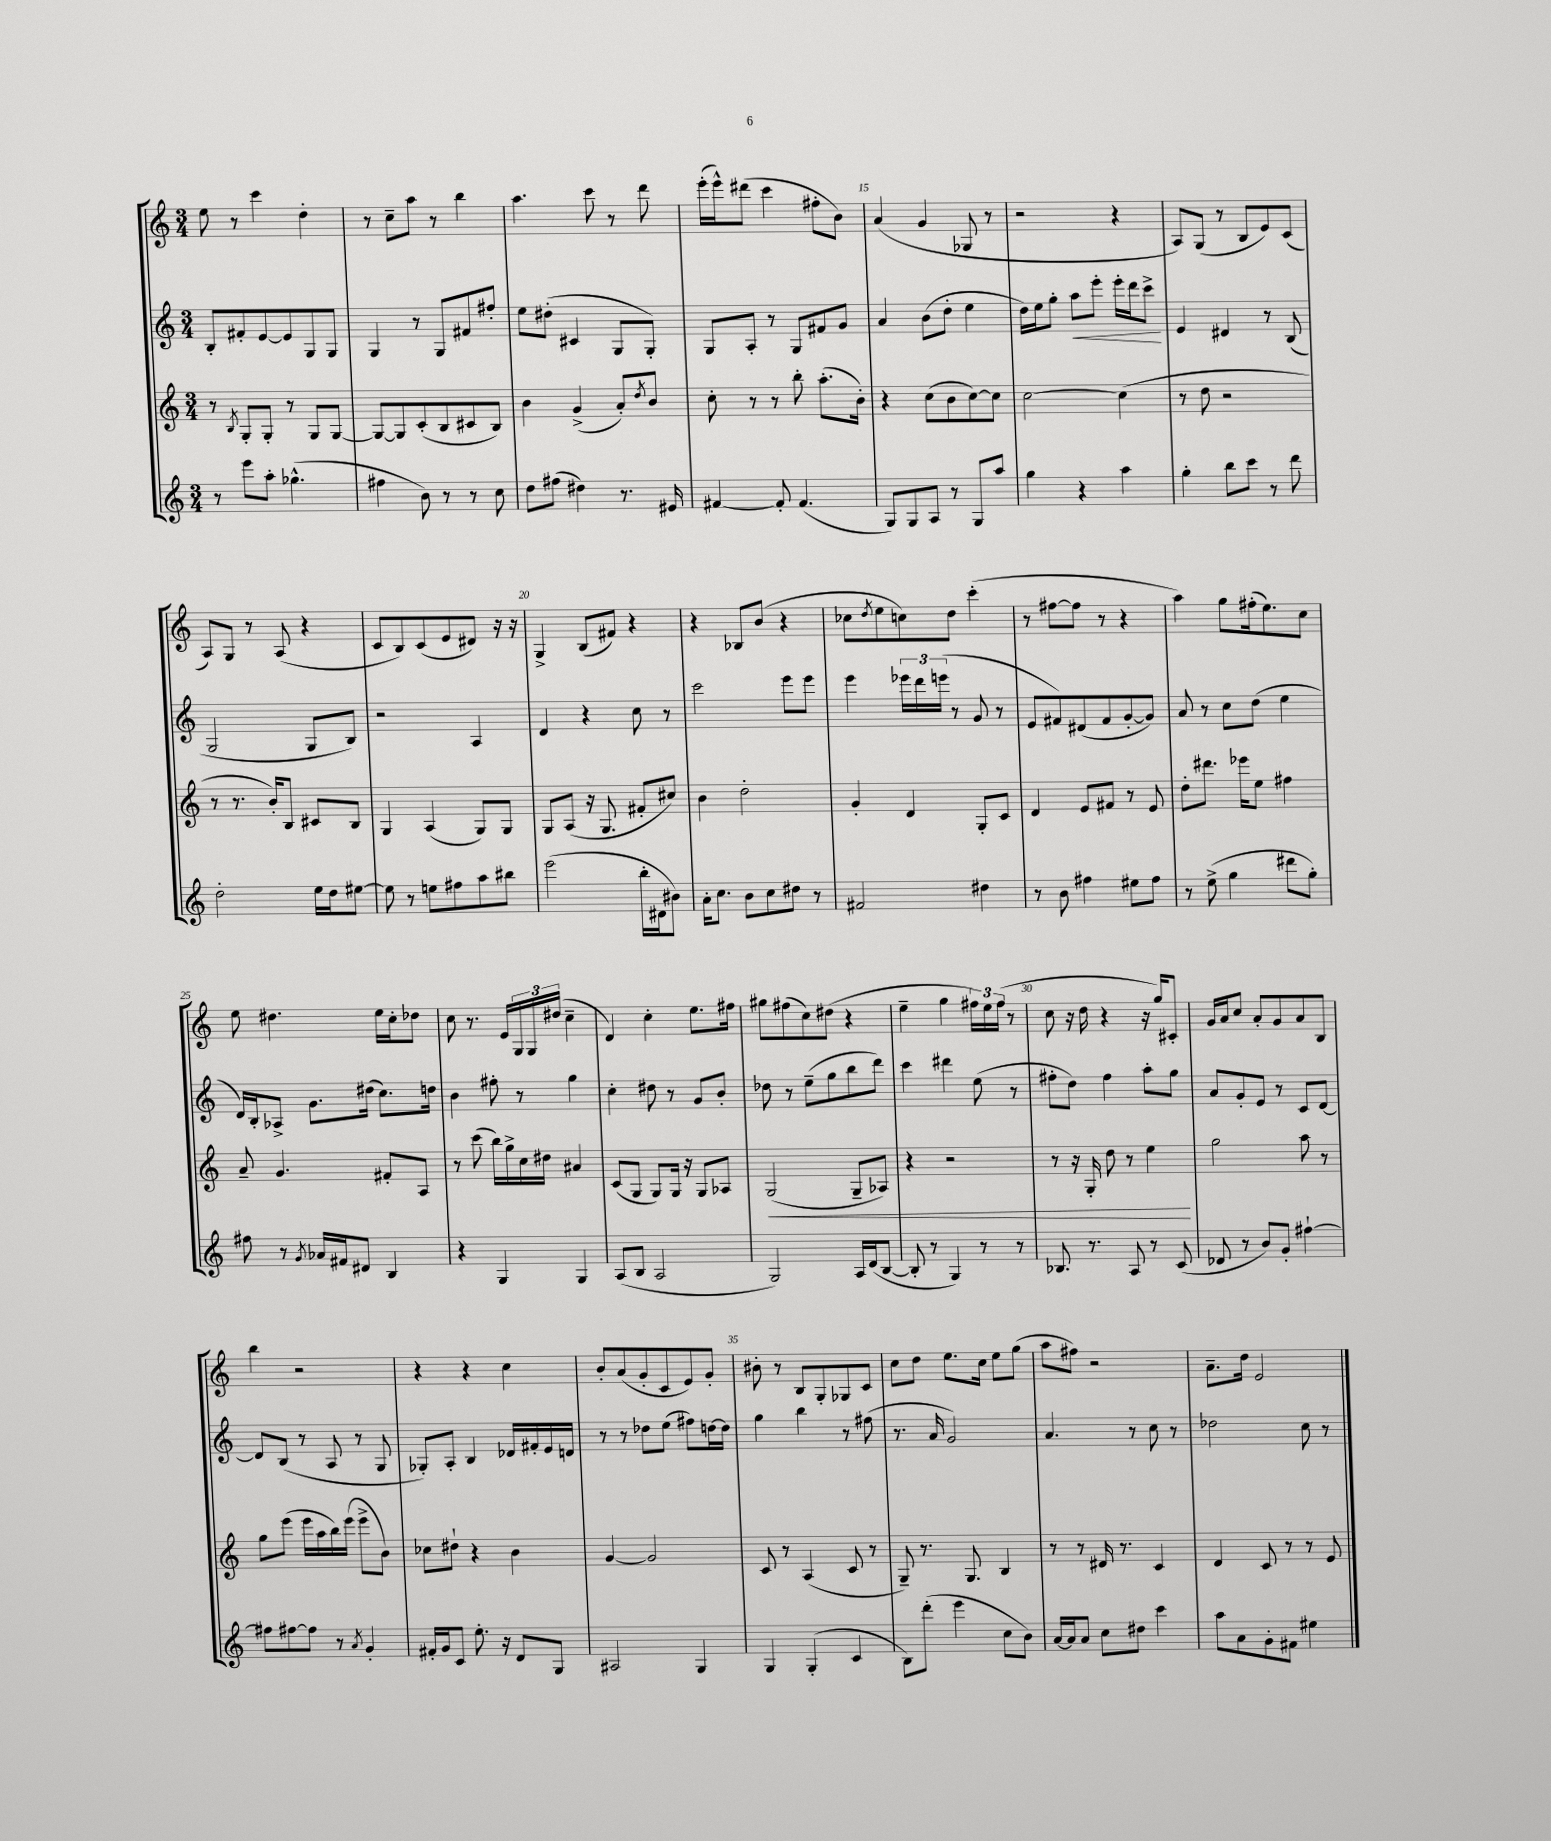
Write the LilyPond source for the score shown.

<<
\new StaffGroup <<
\new Staff = "s0" {
    \clef treble \key c \major \numericTimeSignature \time 3/4
    e''8 r8 c'''4 d''4-. |
    r8 c''8-- a''8 r8 b''4 |
    a''4. c'''8 r8 d'''8 |
    e'''16-.( e'''16-^) dis'''8( c'''4 fis''8-. b'8) |
    a'4( g'4 ges8 r8 |
    r2 r4 |
    a8) g8( r8 b8 e'8) c'8( |
    a8) g8 r8 a8( r4 |
    c'8 b8) c'8( e'8 dis'8) r16 r16 |
    g4-> b8( fis'8) r4 |
    r4 bes8 b'8( r4 |
    ces''8 \acciaccatura { d''8 } e''8 c''8) d''8 c'''4-.( |
    r8 fis''8~ fis''8 r8 r4 |
    a''4) g''8 fis''16-.( e''8.) c''8 |
    e''8 dis''4. e''16 c''16-. des''8 |
    c''8 r8. e'16 \tuplet 3/2 { g16 g16 dis''16( } c''4-- |
    d'4) c''4-. e''8. fis''16 |
    gis''8 fis''8( c''8) dis''8( r4 |
    e''4-- g''4 \tuplet 3/2 { fis''16) e''16 fis''16( } r8 |
    c''8 r16 d''16 r4 r16 g''16) cis'8-. |
    g'16 a'16 c''8 a'8-. g'8 a'8 b8 |
    b''4 r2 |
    r4 r4 c''4 |
    b'8-. a'8( g'8-. c'8 e'8) g'8-. |
    bis'8-. r8 b8 g8-. ges8 c'8 |
    c''8 d''8 e''8. c''16 e''8 g''8( |
    a''8 fis''8) r2 |
    a'8.-- d''16 e'2 \bar "|." |
}
\new Staff = "s1" {
    \clef treble \key c \major \numericTimeSignature \time 3/4
    b8-. fis'8-. e'8~ e'8 g8 g8 |
    g4 r8 g8 fis'8 fis''8-. |
    e''8 dis''8-.( cis'4 g8 g8-.) |
    g8 a8-. r8 g8 fis'8 g'8 |
    a'4 b'8( d''8-. e''4 |
    d''16) e''16 g''8-. a''8\< e'''8-. e'''16-. d'''16 c'''8->\! |
    e'4 dis'4 r8 b8( |
    g2 g8 b8) |
    r2 a4 |
    d'4 r4 c''8 r8 |
    c'''2 e'''8 e'''8 |
    e'''4 \tuplet 3/2 { ees'''16 d'''16 e'''16( } r8 g'8 r8 |
    e'8 fis'8) dis'8( fis'8 g'8~-. g'8) |
    a'8 r8 c''8 d''8( e''4 |
    d'16) b16-. aes8-> g'8. dis''16( c''8.) d''16 |
    b'4 fis''8-. r8 g''4 |
    c''4-. dis''8 r8 g'8 b'8-. |
    des''8 r8 e''8--( g''8 b''8 d'''8) |
    c'''4 dis'''4 e''8( r8 |
    fis''8-. d''8) fis''4 a''8-. g''8 |
    a'8 g'8-. e'8 r8 c'8 d'8~ |
    d'8 b8( r8 a8 r8 g8 |
    ges8-.) a8-. b4 des'16 fis'16-. e'16 d'16 |
    r8 r8 des''8 e''8( fis''8) d''16~ d''16 |
    g''4 b''4 r8 fis''8( |
    r8. a'16 g'2) |
    a'4. r8 c''8 r8 |
    des''2 c''8 r8 \bar "|." |
}
\new Staff = "s2" {
    \clef treble \key c \major \numericTimeSignature \time 3/4
    r8 \acciaccatura { b8 } g8-. g8-. r8 g8 g8~ |
    g8~ g8 c'8-.( b8 cis'8 b8) |
    b'4 g'4->( a'8-.) \acciaccatura { d''8 } b'8 |
    c''8-. r8 r8 b''8-. a''8.-.( b'16-.) |
    r4 c''8( b'8 c''8~) c''8 |
    c''2~ c''4( |
    r8 d''8 r2 |
    r8 r8. b'16-.) b8 cis'8 b8 |
    g4 a4( g8) g8 |
    g8 a8( r16 g8. fis'8-. cis''8) |
    b'4 d''2-. |
    g'4-. d'4 g8-. c'8 |
    d'4 e'8 fis'8 r8 e'8 |
    d''8-. dis'''8. ees'''16 e''8 fis''4 |
    a'8-- g'4. fis'8-. a8 |
    r8 c'''8( b''16) g''16-> c''16 dis''16 ais'4 |
    c'8( g8 g8) g16 r16 g8 aes8 |
    g2\<( g8-- aes8) |
    r4 r2 |
    r8 r16 g16-. d''8 r8 e''4\! |
    g''2 a''8 r8 |
    g''8 e'''8( e'''16 a''16 b''16) e'''16( e'''8-> b'8) |
    ces''8 dis''8-! r4 b'4 |
    g'4~ g'2 |
    c'8 r8 a4( c'8 r8 |
    g8--) r8. g8. b4 |
    r8 r8 dis'16 r8. c'4 |
    d'4 c'8 r8 r8 e'8 \bar "|." |
}
\new Staff = "s3" {
    \clef treble \key c \major \numericTimeSignature \time 3/4
    r8 e'''8 a''8-. ges''4.-^( |
    fis''4 b'8) r8 r8 c''8 |
    d''8 fis''8( dis''4) r8. eis'16 |
    fis'4~ fis'8-. fis'4.( |
    g8) g8 a8 r8 g8 a''8 |
    g''4 r4 a''4 |
    g''4-. b''8 c'''8 r8 d'''8 |
    d''2-. e''16 d''16 eis''8~ |
    eis''8 r8 e''8 fis''8 a''8 bis''8 |
    e'''2( b''16-. dis'16 bis'8) |
    a'16-. c''8. b'8 c''8 dis''8 r8 |
    fis'2 dis''4 |
    r8 b'8 fis''4 eis''8 fis''8 |
    r8 e''8->( g''4 dis'''8 g''8-.) |
    fis''8 r8 \acciaccatura { g'8 } aes'16 fis'16 dis'8 b4 |
    r4 g4 g4 |
    a8( b8 a2 |
    g2) a16 d'16( b8~ |
    b8-. r8 g4) r8 r8 |
    bes8. r8. a8 r8 c'8( |
    des'8 r8 b'8) g'8-. fis''4~-! |
    fis''8 fis''8~ fis''8 r8 \acciaccatura { a'8 } g'4-. |
    fis'16-. g'16 c'8 e''8.-. r16 d'8 g8 |
    ais2 g4 |
    g4 g4-.( c'4 |
    b8) d'''8-.( e'''4 c''8 b'8) |
    a'16~ a'16 a'8 c''8 dis''8 c'''4 |
    a''8 a'8 g'8-. fis'8 eis''4 \bar "|." |
}
>>
>>
\layout { \context { \Score currentBarNumber = #11 \override BarNumber.break-visibility = ##(#f #t #t) barNumberVisibility = #(every-nth-bar-number-visible 5) } }
